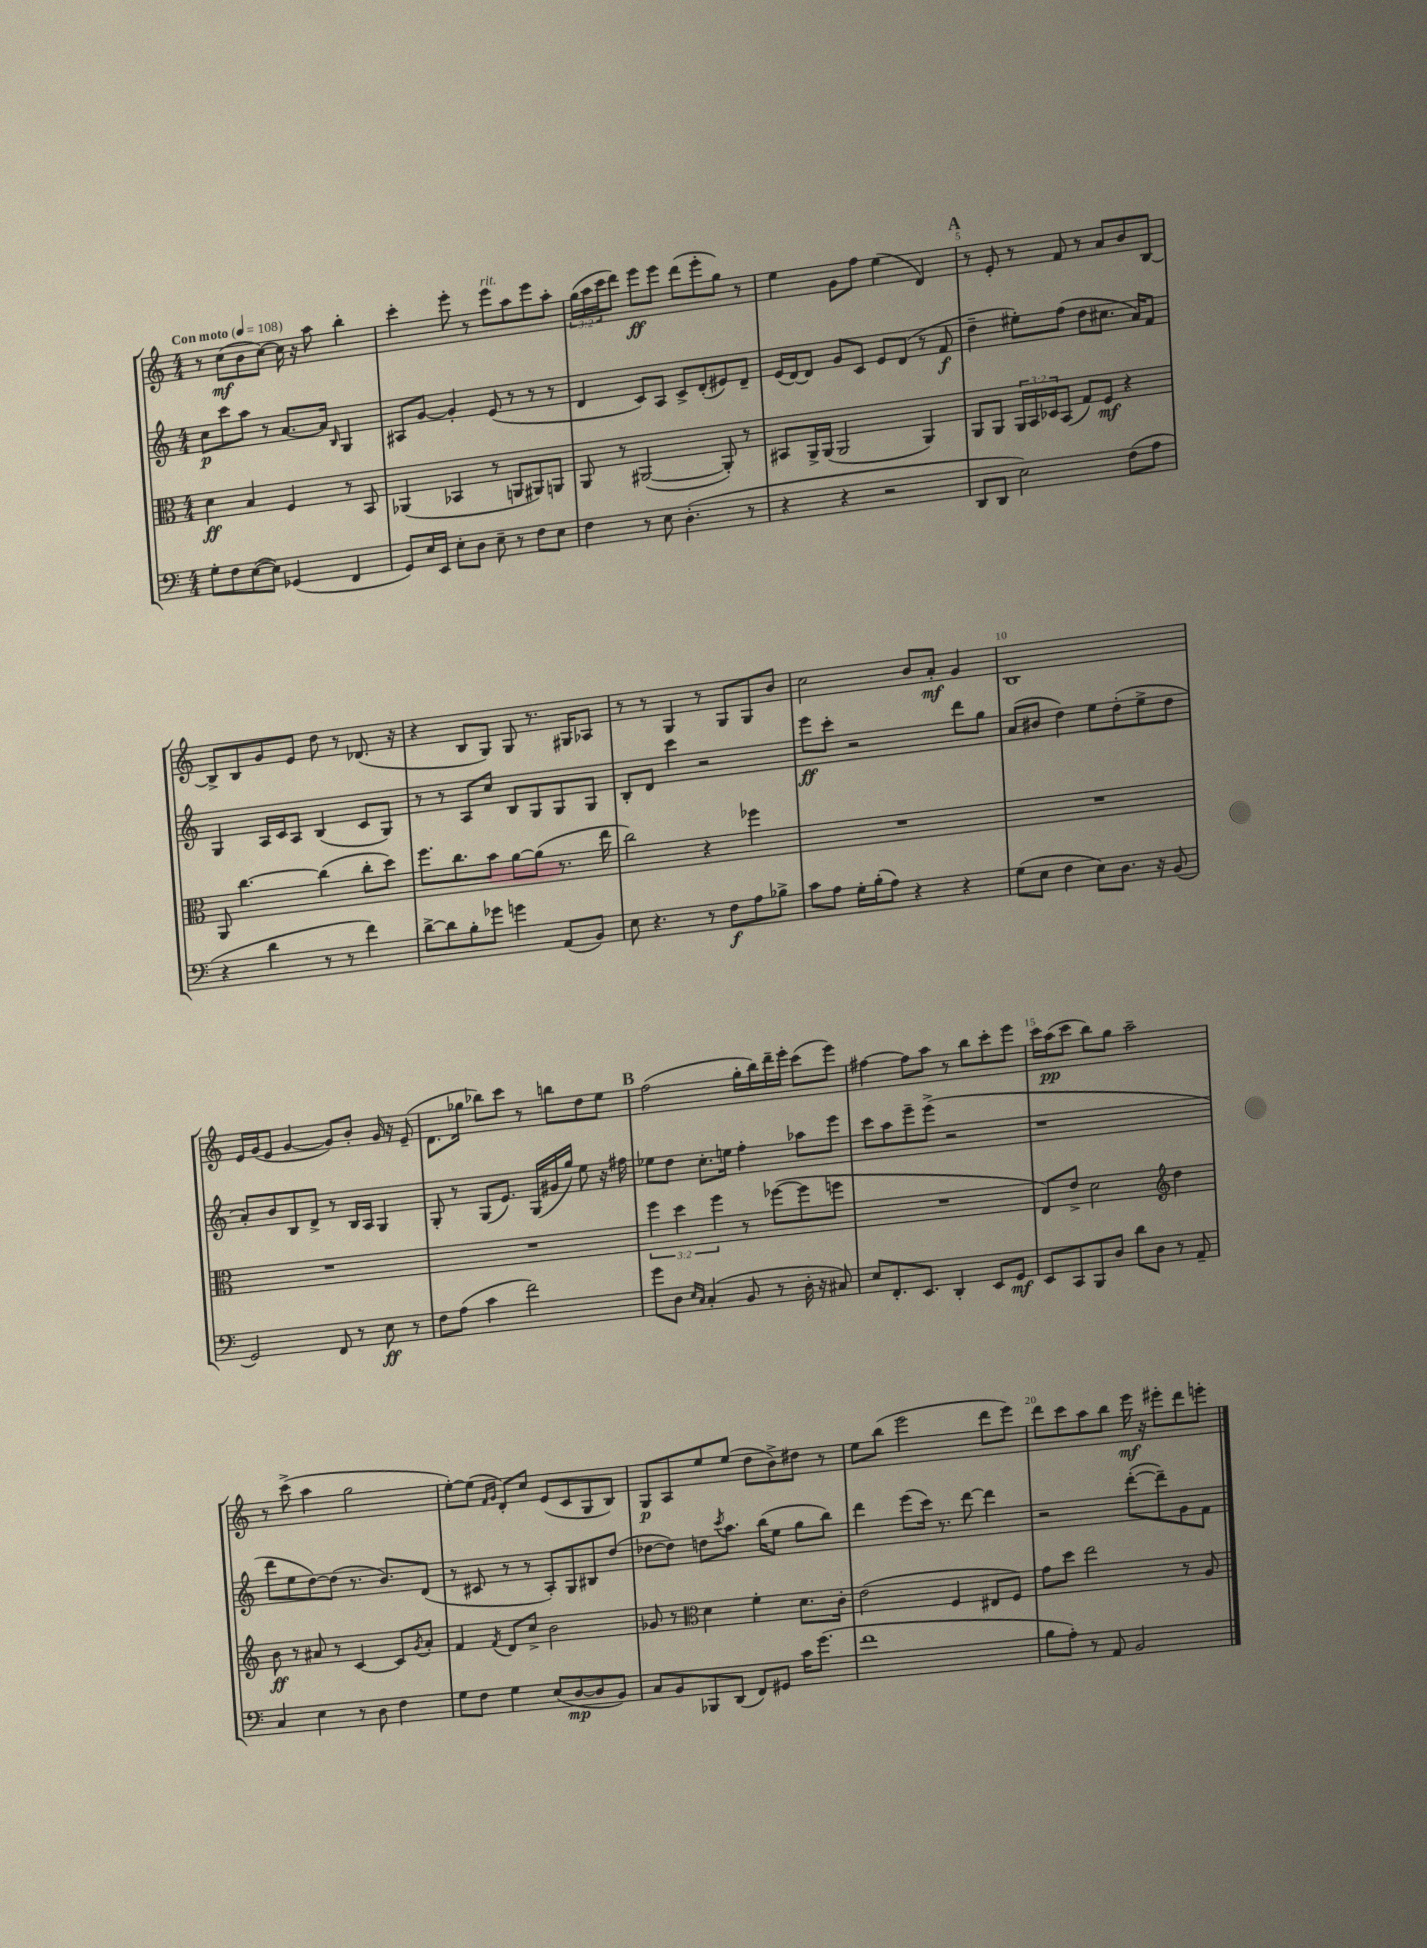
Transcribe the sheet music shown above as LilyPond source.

<<
\new StaffGroup <<
\new Staff = "s0" {
    \clef treble \key c \major \numericTimeSignature \time 4/4 \override Staff.TupletNumber.text = #tuplet-number::calc-fraction-text \tempo "Con moto" 4 = 108
    r8 c''8\mf( b'8 c''8~) c''16 r16 a''8 b''4-. |
    c'''4-. e'''8-. r8 e'''8^\markup { \italic "rit." } a''8 e'''8 a''8-. |
    \tuplet 3/2 { g''16( a''16 c'''16 } d'''8) e'''8\ff e'''8 d'''8( e'''8-. g''8) r8 |
    e''4 g'8 f''8 e''4( d'4) |
    \mark \markup { \bold "A" } r8 e'8-. r8 f'8 r8 a'8 b'8 b8~ |
    b8-> b8 g'8 e'8 d''8 r8 des'8.( r16 |
    r4 b8 g8) g8 r8. gis16 aes8 |
    r8 r8 g4 r8 g8 g8 b'8 |
    c''2 b'8 a'8-.\mf g'4 |
    b1 |
    e'16 g'16( e'8 g'4~ g'8) b'8-. g'16 r16 e'8--( |
    d'8. ges''16 bes''8) c'''8 r8 b''8 d''8 e''8 |
    \mark \markup { \bold "B" } f''2( g''16-. b''16) d'''16-- e'''16-. c'''8( e'''8) |
    fis''4~ fis''8 a''8 r8 b''8 c'''8-. e'''8 |
    c'''16 a''16\pp( c'''8 b''8) g''8 a''2-- |
    r8 c'''8->( a''4 g''2 |
    e''8~-.) e''8( \grace { f'16 g'16 } d'8-.) c''8 e'8( c'8 g8 b8) |
    g8\p a8 e''8 e''8( d''8 b'8->) dis''8 r8 |
    e''8 b''8( e'''2 d'''8 e'''8) |
    d'''8 c'''8 a''8 b''8 e'''16\mf r16 eis'''8-. d'''8 e'''8-. \bar "|." |
}
\new Staff = "s1" {
    \clef treble \key c \major \numericTimeSignature \time 4/4
    c''8\p c'''8 a''8 r8 a'8.~ a'16 \grace { b16 } g4 |
    ais8 g'8~ g'4-. e'8( r8 r8 r8 |
    d'4 c'8) a8 c'8-> d'8-.( eis'8) d'8-- |
    e'16( d'16~) d'8 g'8 c'8 e'8 d'8( r8 f'8\f |
    \mark \markup { \bold "A" } d''4-- eis''8-.) f''8( d''8 cis''8. a'16) f'8 |
    g4 a16 c'16 a8 b4( c'8 g8) |
    r8 r8 a8 c''8 b8 g8 g8 g8 |
    b8-. d'8 c'''4 r2 |
    e'''8\ff c'''8-. r2 d'''8 g''8 |
    a'8( bis'8 d''4) e''8 d''8-.( e''8-> d''8 |
    a'8-.) b'8 b8 d'8-> r8 b16 a16 g4 |
    g8-. r8 g8( e'8.) g16( gis'16 g''16) e''8 r16 fis''16 |
    \mark \markup { \bold "B" } ees''8 d''8 c''8.-. e''16 f''4-. aes''8 e'''8 |
    c'''8 a''8 e'''8-- e'''8->( r2 |
    r1 |
    d'''8 e''8 d''8~) d''8( r8. b'8.) d'8( |
    r8 cis'8 r8 r8 a8-.) g8 bis8 d''8( |
    des''8~ des''8) d''8 \acciaccatura { c'''8 } a''8. b''16( e''8 g''8 b''8) |
    d'''4 e'''8( c'''16) r8. d'''8~ d'''4 |
    r2 d'''8~-.( d'''8--) g'8 f'8 \bar "|." |
}
\new Staff = "s2" {
    \clef alto \key c \major \numericTimeSignature \time 4/4 \override Staff.TupletNumber.text = #tuplet-number::calc-fraction-text
    d'4\ff b4 f4 r8 b,8 |
    aes,4( bes,4 r8 a,8 ais,8) a,8 |
    a,8 r8 ais,2~( ais,8-.) r8 |
    bis,8 a,16-> a,16( a,2 a,4) |
    \mark \markup { \bold "A" } a,8 a,8 \tuplet 3/2 { a,16 b,16 des16 } b,8( g8) f8\mf r4 |
    a,8 c''4.~ c''4( c''8-. d''8) |
    f''8. c''8. b'8 a'8~ a'8( r8. e''16 |
    c''2) r4 fes''4 |
    R1 |
    R1 |
    R1 |
    R1 |
    \mark \markup { \bold "B" } \tuplet 3/2 { f''4 d''4 f''4 } r8 fes''8~( fes''8 f''8 |
    R1 |
    e8) e'8-> d'2 \clef treble d''4 |
    b'8\ff r8 ais'8 r8 c'4~ c'8 \acciaccatura { g'8 } ais'8-. |
    f'4 \acciaccatura { f'8 } d'8 c''8-> b'2 |
    ges'8 r8 \clef alto d'4 f'4-. d'8. c'16-. |
    e'2( f4 eis8 f8) |
    g'8 d''8 e''2 r8 a8 \bar "|." |
}
\new Staff = "s3" {
    \clef bass \key c \major \numericTimeSignature \time 4/4
    g8-. f8 e8~( e8) ges,4( f,4 |
    g,8) e16 e,16 e8-. d8 e8-- r8 f8 e8 |
    f4 r8 e8 d4.-.( r8 |
    r4 r4 r2 |
    \mark \markup { \bold "A" } d,8 d,8 e2) f8( a8 |
    r4 d'4 r8 r8 f'4) |
    d'8~-> d'8 b8-. ges'8 g'4 a,8( b,8) |
    e8 r4. r8 f8\f a8 bes8-> |
    c'8 a8 g16-. b16-.( a8) r4 r4 |
    g8( e8 f4 e8) d8. r16 b,8( |
    g,2) f,8 r8 e8\ff r8 |
    f8 a8( c'4 f'2) |
    \mark \markup { \bold "B" } g'8 d8 \grace { e16 c16 } c4-.( b,8 r8 d16-. r16 cis8) |
    e8 f,8.-. e,8. d,4-. e,8 g,8\mf |
    e,8 c,8 b,,8 d8 d'8 d8 r8 a,8-- |
    c4 e4 r8 d8 f4 |
    g8 f8 g4 e8( d8~\mp d8 b,8) |
    c8 b,8 bes,,8 d,8( f,8) gis,8 c'16 g'8.( |
    f'1 |
    b8 a8-.) r8 a,8 b,2 \bar "|." |
}
>>
>>
\layout { \context { \Score \override BarNumber.break-visibility = ##(#f #t #t) barNumberVisibility = #(every-nth-bar-number-visible 5) } }
